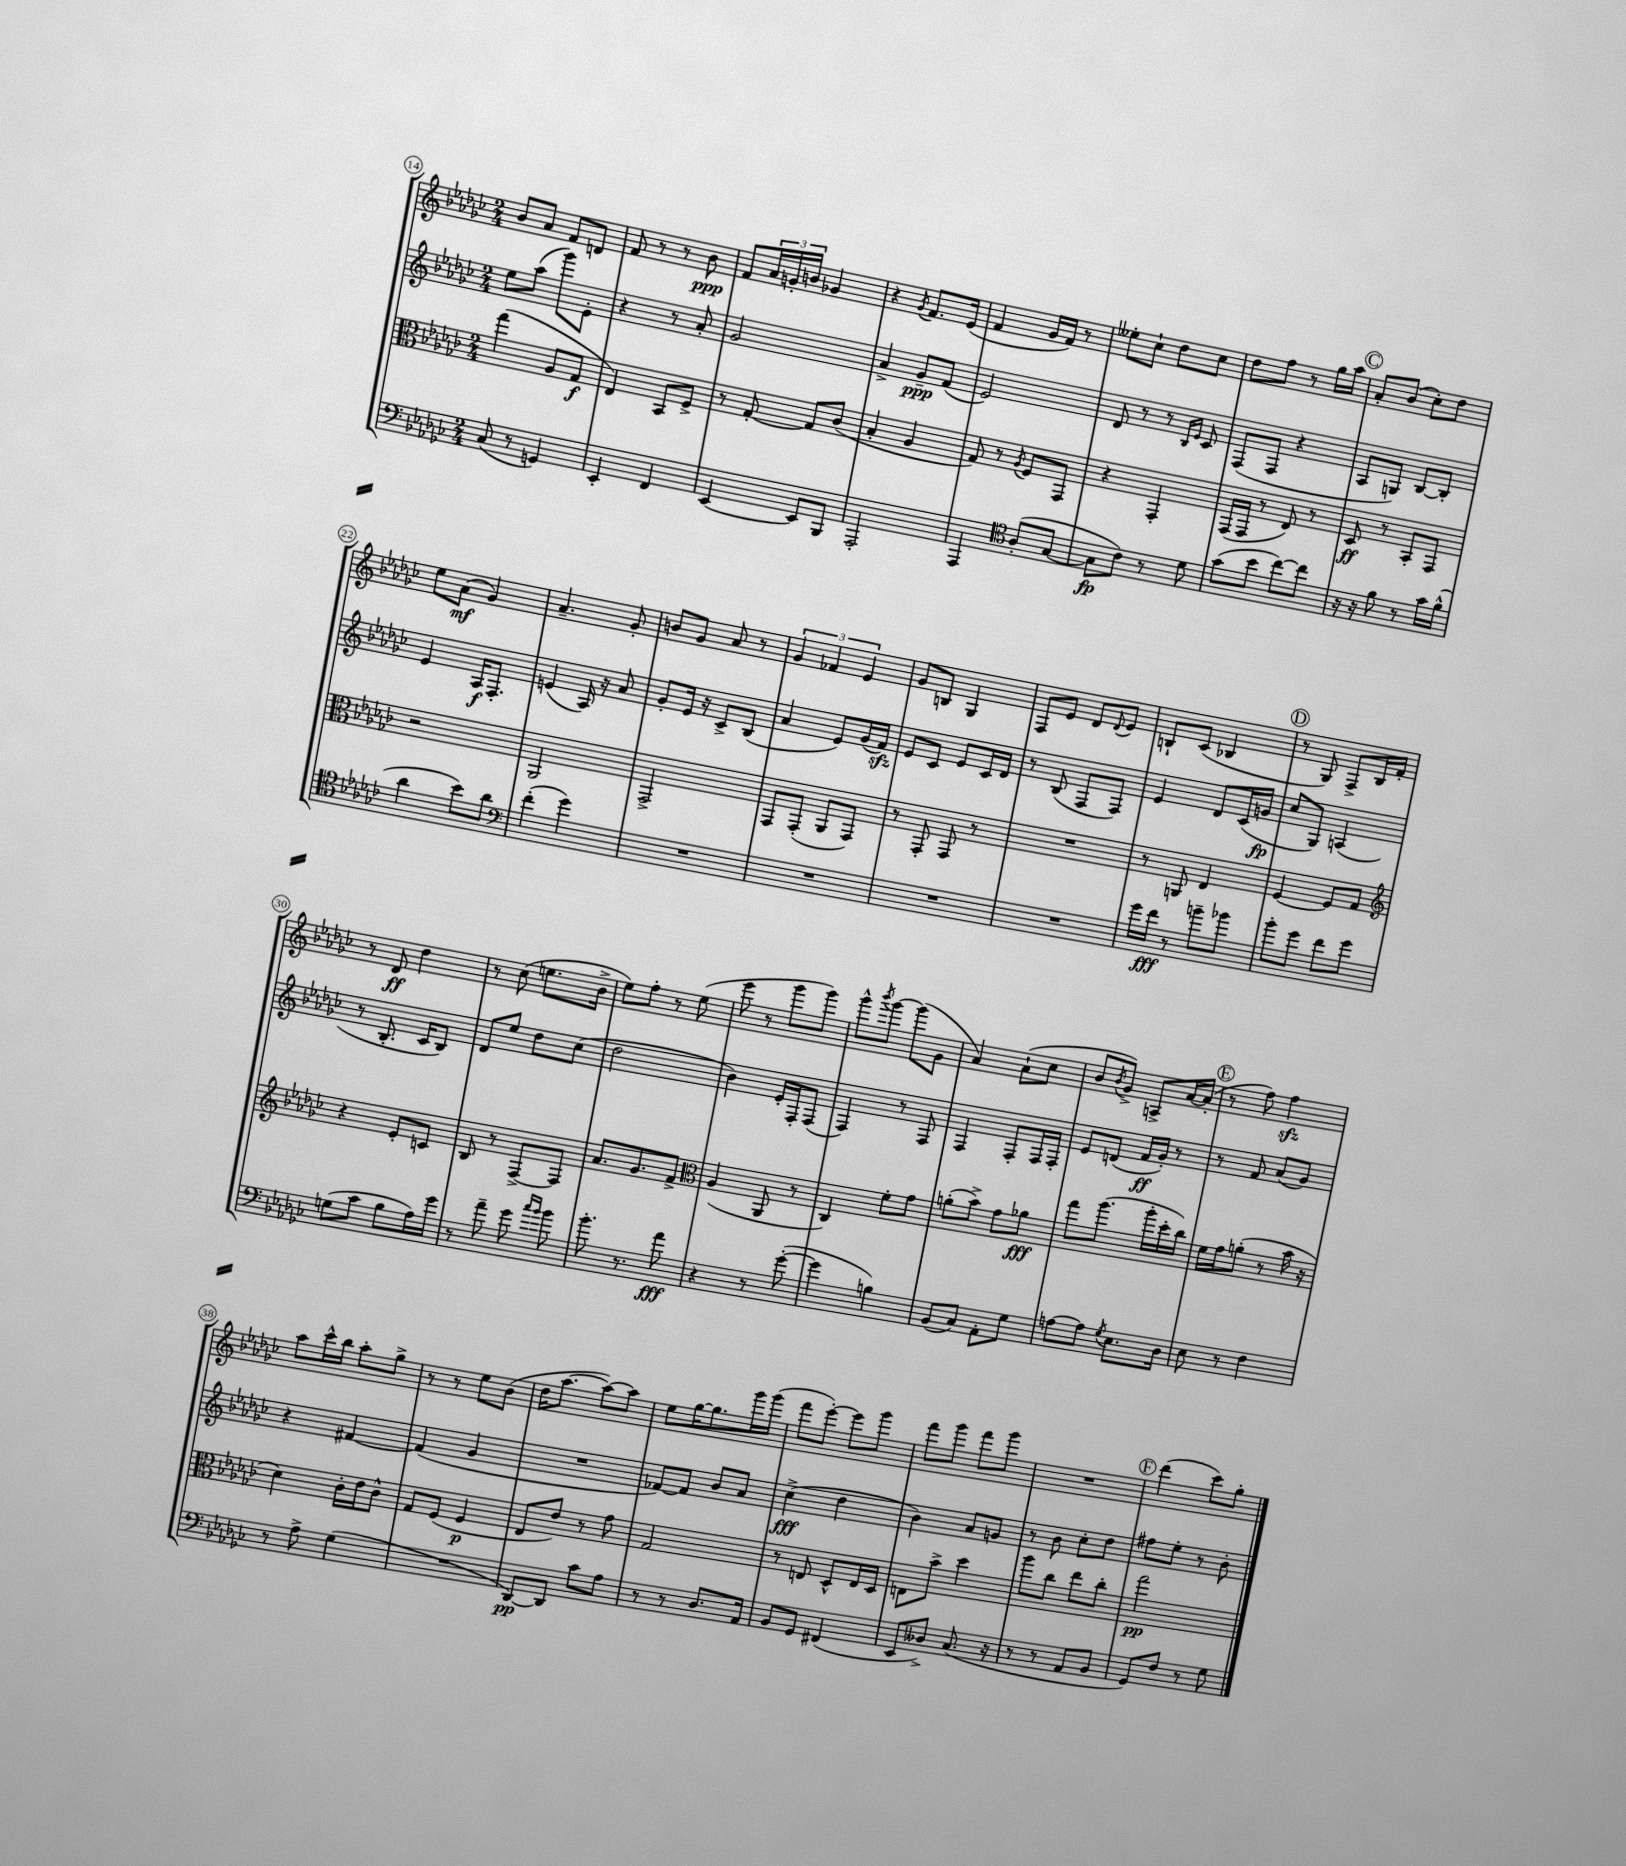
<<
\new StaffGroup <<
\new Staff = "s0" {
    \clef treble \key ges \major \numericTimeSignature \time 2/4
    bes'8 aes'8 f'8 d'8 |
    f'8 r8 r8 bes'8\ppp |
    f'8 \tuplet 3/2 { aes'16 g'16-. b'16 } ges'4 |
    r4 \acciaccatura { ges'8 } f'8. ees'16( |
    f'4 ges'16 f'16) r8 |
    eeses''8-. ces''8-! des''8 ces''8 |
    des''8 f''8 r8 ges''16 aes''16 |
    \mark \markup { \circle "C" } aes'8-. bes'8( ces''8-.) des''8 |
    ees''8 aes'8\mf( ges'4) |
    aes'4.-- ges'8-. |
    b'8 ges'8 aes'8 r8 |
    \tuplet 3/2 { ges'4 fes'4 ees'4 } |
    ges'8 b8 ges4 |
    f8 ees'8 des'8 \appoggiatura { des'8 } ees'8 |
    b8-! ces'8( bes4 |
    \mark \markup { \circle "D" } r8 ges8) f8-> bes16 f'16-. |
    r8 des'8\ff des''4 |
    r8 ces''8( e''8. bes'16-> |
    ees''8) f''8-. r8 ees''8( |
    ees'''8 r8 ges'''8 ges'''8) |
    ges'''8-^ \acciaccatura { bes'''8 } ges'''8~ ges'''8( ges'8 |
    aes'4) aes'8-!( ces''8 |
    bes'8 \acciaccatura { bes'8 } ges'8->) a8-> aes'16~ aes'16-.( |
    \mark \markup { \circle "E" } r8 f''8) f''4\sfz |
    aes''8 ces'''16-^ bes''16 aes''8-. ges''8-> |
    r8 r8 ees''8 bes'8( |
    des''16 aes''8.~ aes''8~) aes''8 |
    ees''8 ges''16~ ges''8. ges'''16 ges'''16( |
    f'''8 ees'''8~-.) ees'''8 ges'''8 |
    f'''8 ges'''8 f'''8 ges'''8 |
    R2 |
    \mark \markup { \circle "F" } des'''4( ces'''8) ges''8-. \bar "|." |
}
\new Staff = "s1" {
    \clef treble \key ges \major \numericTimeSignature \time 2/4
    ees''8 aes''8( ges'''8) ees'8-. |
    r4 r8 aes'8-. |
    ges'2 |
    aes'4-> ges'8--\ppp f'8( |
    ees'2) |
    des'8 r8 r8 \grace { bes16 ees'16 } ces'8 |
    f8( f8 r4 |
    \mark \markup { \circle "C" } aes8 g8) bes8~ bes8-. |
    ees'4 aes16\f f8.-. |
    e'4( aes16) r16 aes'8 |
    ges'8-. ees'16 r16 ces'8-> bes8( |
    aes'4 ees'8) ges'16( f'16\sfz) |
    ees'8 ces'8 ees'8 ces'16 des'16 |
    r8 bes8( f8 f8) |
    ees'4 des'8 ces'16( g'16\fp |
    \mark \markup { \circle "D" } ces''8 ges8) a4( |
    r8 bes8.-. ces'16 bes8) |
    des'8 ees''8 des''8 ces''8( |
    des''2 |
    bes'4) ees'16-. f16-. f8( |
    f4) r8 f8 |
    f4 f8-. f16 f16-. |
    ees'8 d'8( f'16\ff ges'16-.) r8 |
    \mark \markup { \circle "E" } r8 f'8 aes'8( ges'8) |
    r4 fis'4~ |
    fis'4( ges'4 |
    R2 |
    fes'8~) fes'8 bes'8 aes'8 |
    ces''4->\fff( des''4 |
    bes'4) aes'8 g'8 |
    r8 bes'8 ces''8-. des''8 |
    \mark \markup { \circle "F" } fis''8 ees''8-. r8 bes'8-. \bar "|." |
}
\new Staff = "s2" {
    \clef alto \key ges \major \numericTimeSignature \time 2/4
    ges''4( aes8 ges8\f |
    ees4) bes,8 f8-> |
    r8 ges8~-. ges8 ces'8( |
    bes4-. aes4 |
    ges8) r8 \acciaccatura { aes8 } f8 ges,8 |
    r4 ges,4-. |
    ges,16( ges,16 r8 ees8) r8 |
    \mark \markup { \circle "C" } des8\ff r8 bes,8-. ges,8 |
    r2 |
    aes,2 |
    ges,2-> |
    ges,8 ges,8-.( aes,8 ges,8) |
    r8 ges,8-. ges,8 r8 |
    R2 |
    r8 a,8 ees4 |
    \mark \markup { \circle "D" } f4~ f8 ges8 |
    \clef treble r4 ees'8-. c'8 |
    bes8 r8 f8~-> f8 |
    aes'8. ges'8. f'8-> |
    \clef alto aes4( aes,8 r8 |
    ces4) f'8-. ges'8 |
    a'8-.( bes'8->) ges'8 aes'8\fff |
    ges''8 aes''8.( aes''16-. des''16-. ces''16) |
    \mark \markup { \circle "E" } f'16 ges'16 a'8-.( r8 bes'16 r16 |
    des'4) ces'16-. ees'16 ces'8-^ |
    ges8 f8( f4\p |
    ees8 ees'8) r8 ges'8 |
    ges2 |
    r8 e8 des8-^ e16 des16 |
    e8 bes'8-> des''4 |
    aes''8 ces''8 ees''8 ces''8-. |
    \mark \markup { \circle "F" } ges''2\pp \bar "|." |
}
\new Staff = "s3" {
    \clef bass \key ges \major \numericTimeSignature \time 2/4
    ces8( r8 g,4) |
    ees,4-. f,4 |
    ees,4~ ees,8 bes,,8 |
    aes,,2-. |
    aes,,4 \clef tenor aes8-.( ges8~ |
    ges8\fp ces'8) r8 des'8 |
    ges'8( bes'8 ces''8~) ces''8 |
    \mark \markup { \circle "C" } r16 r16 f'8 r8 ges'16 f'16-^( |
    aes'4 bes'8) aes'8 |
    \clef bass f'4-.( ges'4) |
    R2 |
    R2 |
    R2 |
    R2 |
    ges'16 f'16\fff r8 b'8-- bes'8 |
    \mark \markup { \circle "D" } bes'8-. ges'8 f'8 ges'8 |
    g8( ces'8 bes8 aes16) ges'16 |
    r8 aes'8-- ges'8 \grace { ces''16 bes'16 } bes'8 |
    bes'8.-. r8. aes'8\fff |
    r4 r8 ges'8~-.( |
    ges'4 b4) |
    bes,8( ces8) aes,8-. ges8 |
    a8~ a8 \acciaccatura { ges8 } ees8. des16 |
    \mark \markup { \circle "E" } ees8 r8 f4 |
    r8 aes8-> ges4( |
    R2 |
    des,8~\pp) des,8 ces'8 aes8 |
    r8 r8 des8. aes,16 |
    bes,8 ges,8 fis,4( |
    ees,8 deses8->) ces8.( r16 |
    r8 r8 aes,8 bes,8 |
    \mark \markup { \circle "F" } ges,8) f8 r8 ges8 \bar "|." |
}
>>
>>
\layout { \context { \Score currentBarNumber = #14 \override BarNumber.stencil = #(make-stencil-circler 0.1 0.3 ly:text-interface::print) } }
